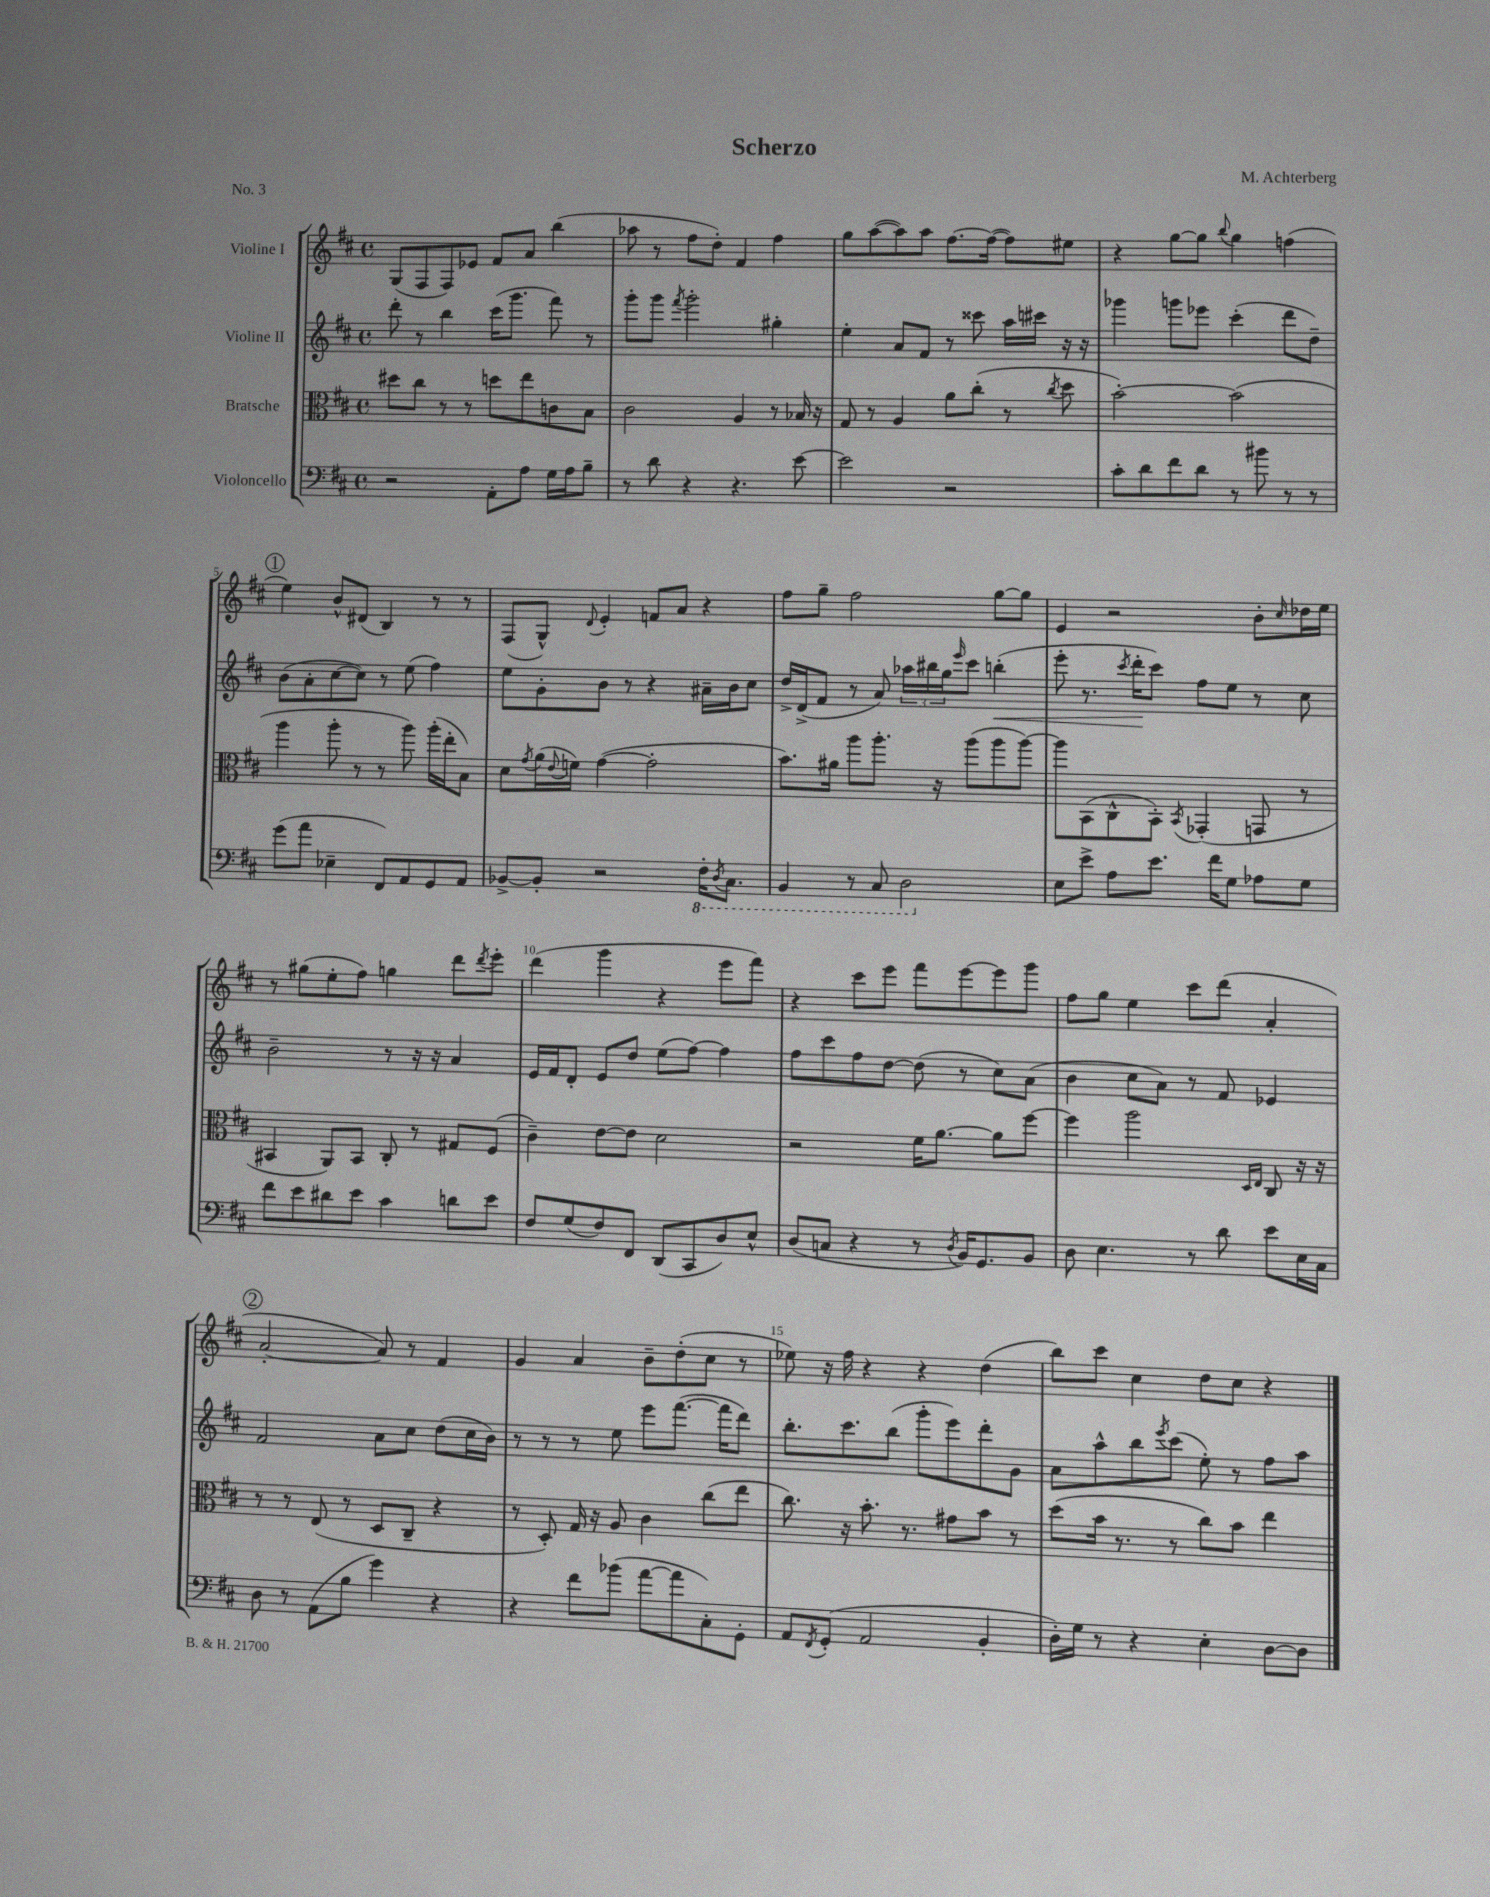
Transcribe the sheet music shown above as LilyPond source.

\header { title = "Scherzo" composer = "M. Achterberg" piece = "No. 3" }
<<
\new StaffGroup <<
\new Staff = "s0" \with { instrumentName = "Violine I" } {
    \clef treble \key d \major \defaultTimeSignature \time 4/4
    g8( fis8 fis8) ees'8 fis'8 a'8 b''4( |
    aes''8 r8 fis''8 d''8-.) fis'4 fis''4 |
    g''8 a''8~( a''8) a''8 fis''8.~ fis''16~( fis''8) eis''8 |
    r4 g''8~ g''8 \appoggiatura { b''8 } g''4 f''4( |
    \mark \markup { \circle "1" } e''4) b'8-^ dis'8( b4) r8 r8 |
    fis8( g8-^) \appoggiatura { d'8 } e'4-. f'8 a'8 r4 |
    fis''8 g''8-- fis''2 g''8~ g''8 |
    e'4 r2 b'8-. \grace { cis''16 } des''16 e''16 |
    r8 gis''8( e''8-. fis''8) g''4 d'''8 \acciaccatura { d'''8 } e'''8-. |
    d'''4( g'''4 r4 e'''8 fis'''8) |
    r4 cis'''8 e'''8 fis'''8 e'''8~ e'''8 g'''8 |
    fis''8 g''8 e''4 cis'''8 d'''8( a'4-. |
    \mark \markup { \circle "2" } a'2~-. a'8) r8 fis'4 |
    g'4 a'4 b'8-- d''8-.( cis''8 r8 |
    ees''8) r16 fis''16 r4 r4 d''4( |
    b''8) cis'''8 cis''4 d''8 cis''8 r4 \bar "|." |
}
\new Staff = "s1" \with { instrumentName = "Violine II" } {
    \clef treble \key d \major \defaultTimeSignature \time 4/4
    d'''8-. r8 b''4 cis'''16( g'''8. fis'''8) r8 |
    g'''8-. g'''8 \acciaccatura { fis'''8 } g'''2-. gis''4-. |
    e''4-. a'8 fis'8 r8 cisis'''8 a''16 cis'''16 r16 r16 |
    ges'''4 g'''8 ees'''8 cis'''4-.( d'''8 d''8--) |
    \mark \markup { \circle "1" } b'8( a'8-. cis''8~ cis''8) r8 e''8( fis''4) |
    e''8 g'8-. b'8 r8 r4 ais'16-- b'16 cis''8 |
    d''16-> d'16->( fis'8 r8 a'8) \tuplet 3/2 { aes''16 bis''16 g''16 } \grace { e'''16 } cis'''8 b''4-.\<( |
    e'''8-. r8. \acciaccatura { cis'''8 } d'''16-.\! cis'''8) fis''8 e''8 r8 cis''8 |
    b'2-- r8 r16 r16 a'4 |
    e'16 fis'16 d'8-. e'8 d''8 e''8( fis''8~) fis''4 |
    fis''8 cis'''8 fis''8 d''8~ d''8( r8 cis''8) a'8( |
    b'4 cis''8 a'8) r8 fis'8 ees'4 |
    \mark \markup { \circle "2" } fis'2 a'8 cis''8 d''8( cis''16 b'16) |
    r8 r8 r8 e''8 e'''8 fis'''8.~( fis'''16 d'''8) |
    b''8.-. cis'''8. b''8( g'''8-. e'''8) d'''8-. g'8 |
    a'8 a''8-^ b''8 \acciaccatura { e'''8 } cis'''8( e''8-.) r8 fis''8 a''8 \bar "|." |
}
\new Staff = "s2" \with { instrumentName = "Bratsche" } {
    \clef alto \key d \major \defaultTimeSignature \time 4/4
    dis''8 cis''8 r8 r8 d''8 e''8 c'8 b8 |
    cis'2 a4 r8 bes16 r16 |
    g8 r8 a4 a'8 cis''8-.( r8 \acciaccatura { cis''8 } d''8 |
    b'2~-.) b'2( |
    \mark \markup { \circle "1" } a''4 a''8-. r8 r8 a''8) a''16-.( e''16-. b8) |
    d'8 \acciaccatura { g'8 } a'16( \appoggiatura { e'8 } f'16) g'4~( g'2-. |
    b'8.) ais'16 a''8 a''8.-. r16 a''8( a''8 a''8~) |
    a''8 b,8( cis8-^ b,8-.) \acciaccatura { b,8 } ges,4-.( g,8 r8 |
    bis,4 a,8) bis,8 cis8-. r8 gis8 fis8( |
    cis'4--) e'8~ e'8 d'2 |
    r2 fis'16 a'8.~ a'8 fis''8~ |
    fis''4 a''2 \grace { d16 e16 } cis8 r16 r16 |
    \mark \markup { \circle "2" } r8 r8 e8( r8 d8 cis8-- r4 |
    r8 d8-.) g16 r16 a8 cis'4 cis''8( e''8 |
    cis''8.) r16 b'8.-. r8. gis'8 b'8 r8 |
    d''8( b'16 r8. r8 cis''8) b'8 e''4 \bar "|." |
}
\new Staff = "s3" \with { instrumentName = "Violoncello" } {
    \clef bass \key d \major \defaultTimeSignature \time 4/4
    r2 a,8-. a8 g16 a16 b8-- |
    r8 d'8 r4 r4. e'8~ |
    e'2 r2 |
    cis'8-. d'8 fis'8 d'8 r8 bis'8 r8 r8 |
    \mark \markup { \circle "1" } g'8( a'8 ees4-- fis,8) a,8 g,8 a,8 |
    bes,8~-> bes,8-. r2 \ottava #-1 fis,16-. \acciaccatura { d,8 } cis,8. |
    b,,4 r8 cis,8 d,2 \ottava #0 |
    e8 e'8-> a8 e'8. fis'16 g8 aes8 g8 |
    fis'8 e'8 dis'8 e'8 cis'4 d'8 e'8 |
    fis8 g8( fis8) fis,8 d,8( cis,8 d8) e8-^ |
    d8( c8 r4 r8 \acciaccatura { d8 } b,16) g,8. b,8 |
    d8 e4. r8 d'8 e'8 e16 cis16 |
    \mark \markup { \circle "2" } d8 r8 a,8( b8 g'4) r4 |
    r4 fis'8 bes'8( a'8~ a'8 cis8-.) g,8-. |
    a,8 \acciaccatura { fis,8 } g,8-.( a,2 b,4-. |
    d16-.) g16 r8 r4 e4-. d8~ d8 \bar "|." |
}
>>
>>
\layout { \context { \Score \override BarNumber.break-visibility = ##(#f #t #t) barNumberVisibility = #(every-nth-bar-number-visible 5) } }
